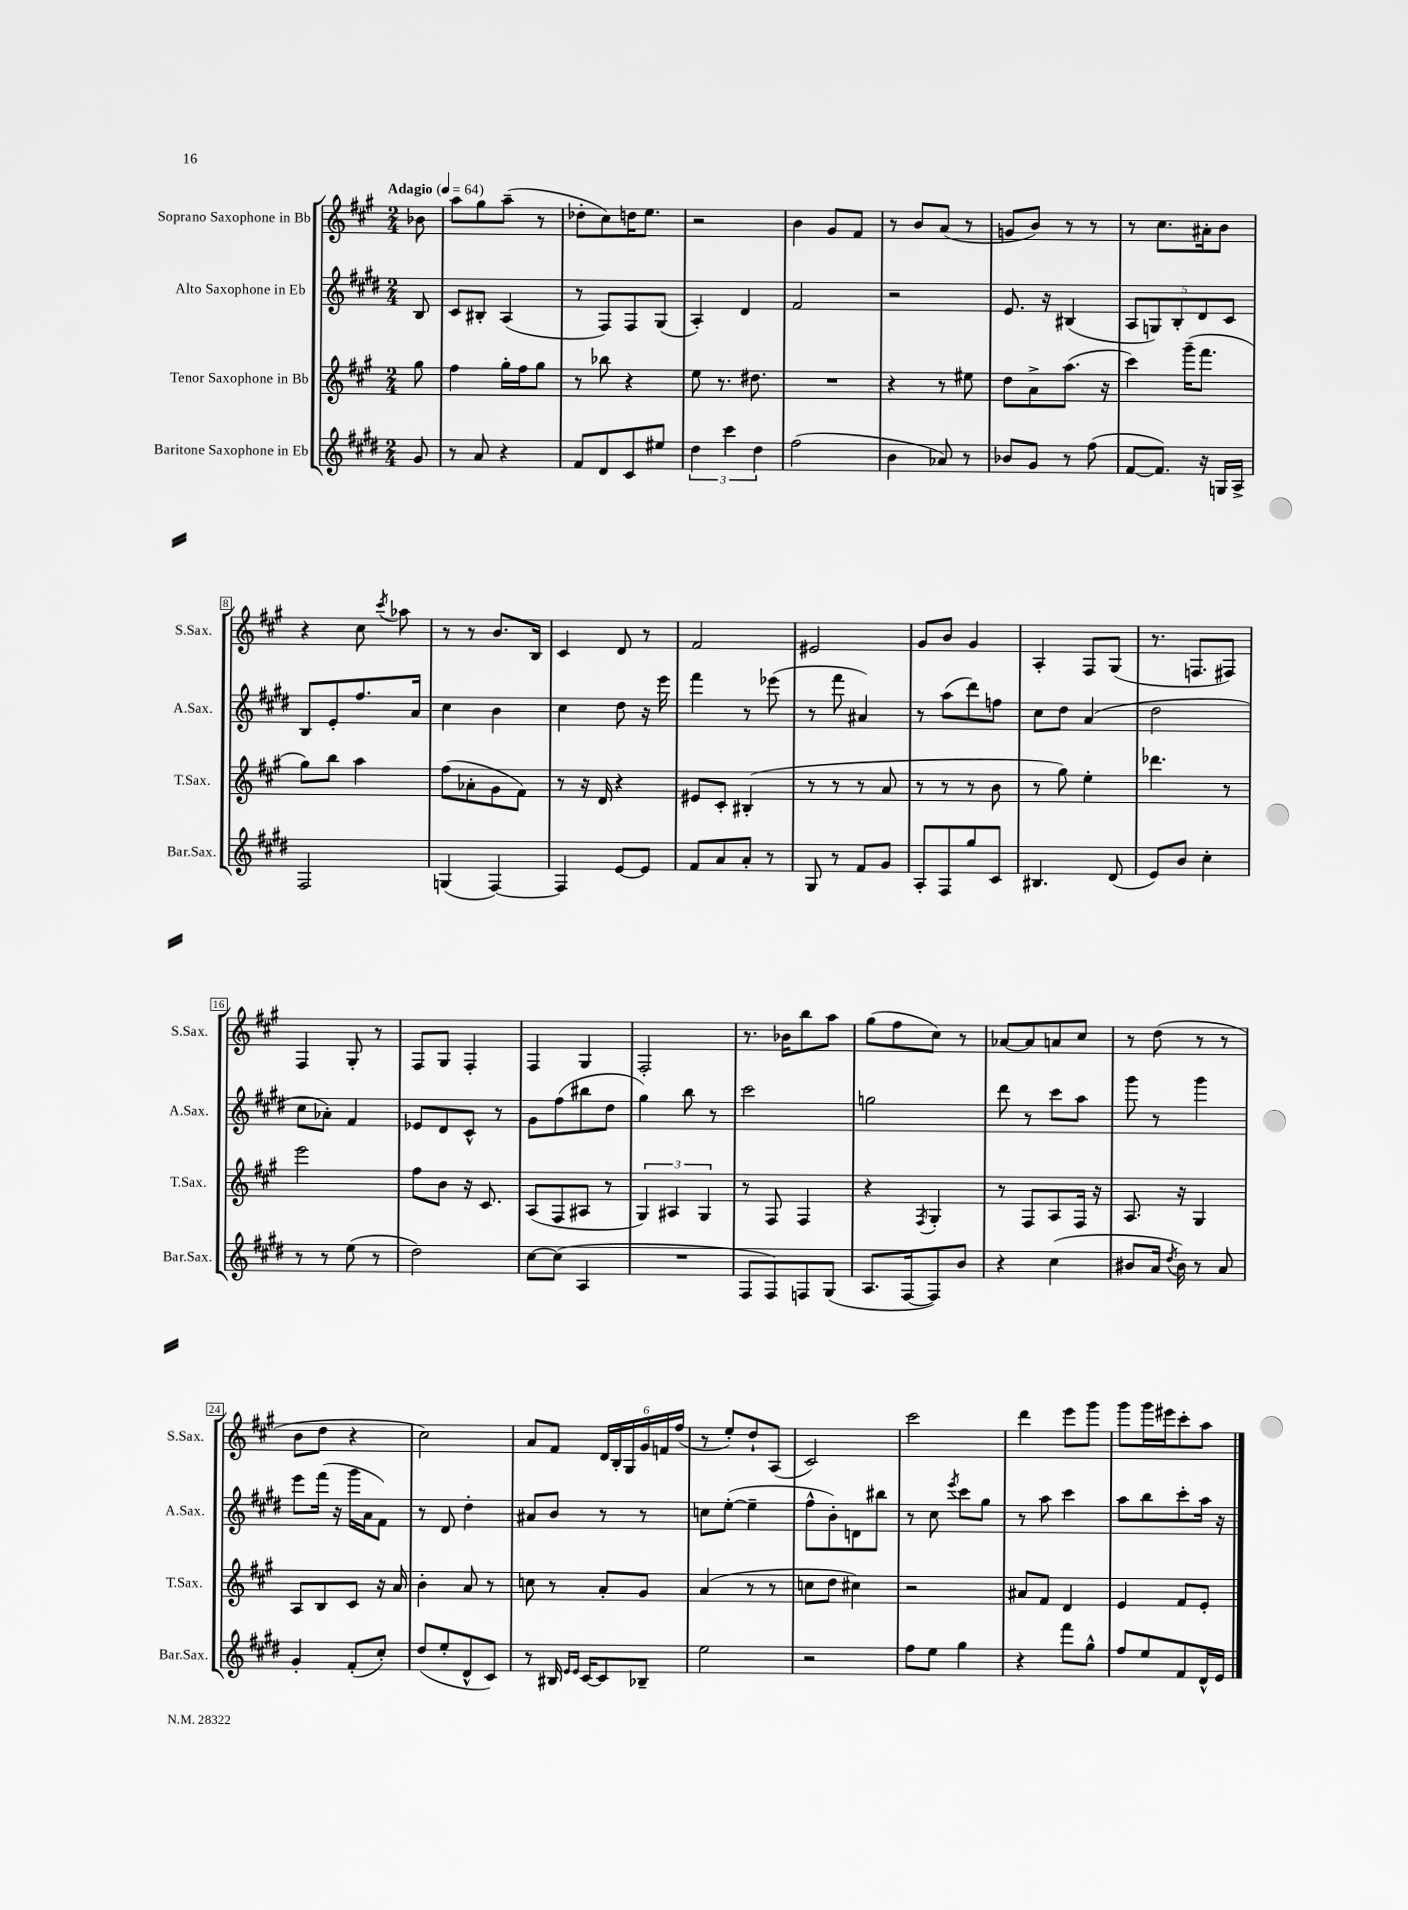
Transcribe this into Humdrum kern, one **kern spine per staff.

**kern	**kern	**kern	**kern
*part4	*part3	*part2	*part1
*staff4	*staff3	*staff2	*staff1
*I"Baritone Saxophone in Eb	*I"Tenor Saxophone in Bb	*I"Alto Saxophone in Eb	*I"Soprano Saxophone in Bb
*I'Bar.Sax.	*I'T.Sax.	*I'A.Sax.	*I'S.Sax.
*clefG2	*clefG2	*clefG2	*clefG2
*k[f#c#g#d#]	*k[f#c#g#]	*k[f#c#g#d#]	*k[f#c#g#]
*M2/4	*M2/4	*M2/4	*M2/4
*MM64	*MM64	*MM64	*MM64
=	=	=	=
!	!	!	!LO:TX:a:B:t=Adagio
8g#/	8gg#\	8B/	8b-X\
=1	=1	=1	=1
8r	4ff#\	8c#/L	8aa\L
8a/	.	8B#X'/J	8gg#\
4r	16gg#'\LL	(4A/	(8aa~\J
.	16ff#\J	.	.
.	8gg#\J	.	8r
=2	=2	=2	=2
8f#/L	8r	8r	8dd-X'\L
8d#/	8bb-X\	8F#/L)	8cc#\)
8c#/	4r	8F#/	16ddn\K
.	.	.	8.ee\J
8ee#X/J	.	(8G#/J	.
=3	=3	=3	=3
6dd#\	8ee\	4A'/)	2r
.	8.r	.	.
6ccc#\	.	.	.
.	.	4d#/	.
.	8.dd#X\	.	.
6dd#\	.	.	.
=4	=4	=4	=4
(2ff#\	2r	2f#/	4b\
.	.	.	8g#/L
.	.	.	8f#/J
=5	=5	=5	=5
4b\	4r	2r	8r
.	.	.	8b/L
8a-X/)	8r	.	(8a/J
8r	8ee#X\	.	8r
=6	=6	=6	=6
8b-X/L	8dd\L	8.e/	8gn/L
8g#/J	8a^\	.	8b/J)
.	.	16r	.
8r	(8.aa\J	(4B#X/	8r
(8ff#\	.	.	8r
.	16r	.	.
=7	=7	=7	=7
[8f#/L	4ccc#\)	10A/L	8r
.	.	10Gn/)	.
8.f#/J])	.	.	8.cc#\L
.	.	10B'/	.
.	(16ggg#~\KL	.	.
.	.	10d#/	.
16r	8.fff#\J	.	16a#X'\k
16Gn/LL	.	.	8b\J
.	.	10c#/J	.
16A^/JJ	.	.	.
!!LO:LB:g=z
=8	=8	=8	=8
2F#/	8gg#\L)	8B/L	4r
.	8bb\J	8e'/	.
.	4aa\	8.ff#/	8cc#\
.	.	.	8qccc#/
.	.	.	8aa-X\
.	.	16a/Jk	.
=9	=9	=9	=9
(4Gn/	(8ff#\L	4cc#\	8r
.	8a-X'\	.	8r
[4F#/)	8g#\	4b\	8.b/L
.	8f#\J)	.	.
.	.	.	16B/Jk
=10	=10	=10	=10
4F#/]	8r	4cc#\	4c#/
.	16r	.	.
.	16d/	.	.
[8e/L	4r	8dd#\	8d/
8e/J]	.	16r	8r
.	.	16eee\	.
=11	=11	=11	=11
8f#/L	8e#X/L	4fff#\	2f#/
8a/	8c#'/J	.	.
8a'/J	(4B#X'/	8r	.
8r	.	(8eee-X\	.
=12	=12	=12	=12
8G#/	8r	8r	2e#X/
8r	8r	8fff#\	.
8f#/L	8r	4a#X/)	.
8g#/J	8a/	.	.
=13	=13	=13	=13
8A'/L	8r	8r	8g#/L
8F#/	8r	(8aa\L	8b/J
8gg#/	8r	8ddd#\)	4g#/
8c#/J	8b\	8ffn\J	.
=14	=14	=14	=14
4.B#X/	8r	8cc#\L	4A'/
.	8gg#\)	8dd#\J	.
.	4ee'\	(4a/	8F#/L
(8d#/	.	.	(8G#/J
=15	=15	=15	=15
8e/L)	4.ddd-X\	2dd#\	8.r
8b/J	.	.	.
.	.	.	8.Fn/L
4cc#'\	.	.	.
.	8r	.	8F#X/J)
!!LO:LB:g=z
=16	=16	=16	=16
8r	2eee\	8cc#\L	4F#/
8r	.	8a-X'\J)	.
(8ee\	.	4f#/	8G#'/
8r	.	.	8r
=17	=17	=17	=17
2dd#\)	8ff#\L	8e-X/L	8F#/L
.	8b\J	8d#/	8G#/J
.	16r	8c#^^/J	4F#'/
.	8.c#/	.	.
.	.	8r	.
=18	=18	=18	=18
[8cc#\L	(8A/L	8g#\L	4F#/
(8cc#\J]	8F#/	(8ff#\	.
4A/	8A#X/J	8bb#X\	4G#/
.	8r	8dd#\J	.
=19	=19	=19	=19
2r	6G#/)	4gg#\)	2F#'/
.	6A#X/	.	.
.	.	8bb\	.
.	6G#/	.	.
.	.	8r	.
=20	=20	=20	=20
8F#/L	8r	2ccc#\	8.r
8F#/)	8F#/	.	.
.	.	.	16b-X\KL
8Fn/	4F#/	.	8bb\
(8G#/J	.	.	8aa\J
=21	=21	=21	=21
8.A/L	4r	2ggn\	(8gg#\L
.	.	.	8ff#\
[16F#/k	.	.	.
.	8qF#/	.	.
8F#/])	4G#'/	.	8cc#\J)
8b/J	.	.	8r
=22	=22	=22	=22
4r	8r	8ddd#\	[8a-X/L
.	8F#/L	8r	8a-/]
(4cc#\	8A/	8ccc#\L	8an/
.	16F#/Jk	8aa\J	8cc#/J
.	16r	.	.
=23	=23	=23	=23
8b#X/L	8.A/	8ggg#\	8r
16a/Jk	.	8r	(8dd\
8qdd#/	.	.	.
16b#\)	16r	.	.
8r	4G#/	4ggg#\	8r
8a/	.	.	8r
!!LO:LB:g=z
=24	=24	=24	=24
4g#'/	8A/L	8eee\L	8b\L
.	8B/	(16fff#\Jk	8dd\J
.	.	16r	.
(8f#'/L	8c#/J	16ggg#\LL	4r
.	.	16a\J	.
8cc#'/J)	16r	8f#\J)	.
.	16a/	.	.
=25	=25	=25	=25
(8dd#/L	4b'\	8r	2cc#\)
8ee'/	.	8d#/	.
8d#^^/	8a/	4dd#'\	.
8c#/J)	8r	.	.
=26	=26	=26	=26
8r	8ccn\	8a#X/L	8a/L
16B#X/	8r	8b/J	8f#/J
16qqe/LL	.	.	.
16qqe/JJ	.	.	.
[16c#/KL	.	.	.
8c#/]	8a'/L	8r	24d/LL
.	.	.	24B'/
.	.	.	24G#/
8B-X~/J	8g#/J	8r	24g#/
.	.	.	24fn/
.	.	.	(24ff#/JJ
=27	=27	=27	=27
2ee\	(4a/	8ccn\L	8r
.	.	([8ee'\J	8ee'/L)
.	8r	4ee~\]	8dd`/
.	8r	.	(8A/J
=28	=28	=28	=28
2r	8ccn\L	8ff#^^\L	2c#/)
.	8dd\J	8b'\)	.
.	4cc#X\)	8dn\	.
.	.	8bb#X\J	.
=29	=29	=29	=29
8ff#\L	2r	8r	2ccc#\
8ee\J	.	8cc#\	.
.	.	8qeee/	.
4gg#\	.	8ccc#\L	.
.	.	8gg#\J	.
=30	=30	=30	=30
4r	8a#X/L	8r	4ddd\
.	8f#/J	8aa\	.
8fff#\L	4d/	4ccc#\	8eee\L
8gg#^^\J	.	.	8ggg#\J
=31	=31	=31	=31
8ff#/L	4e/	8aa\L	8ggg#\L
8ee/	.	8bb\	16ggg#\L
.	.	.	16eee#X\J
8f#/	8f#/L	8ccc#'\	8ccc#'\
16d#^^/L	8e'/J	16aa\Jk	8aa\J
16e/JJ	.	16r	.
==	==	==	==
*-	*-	*-	*-
